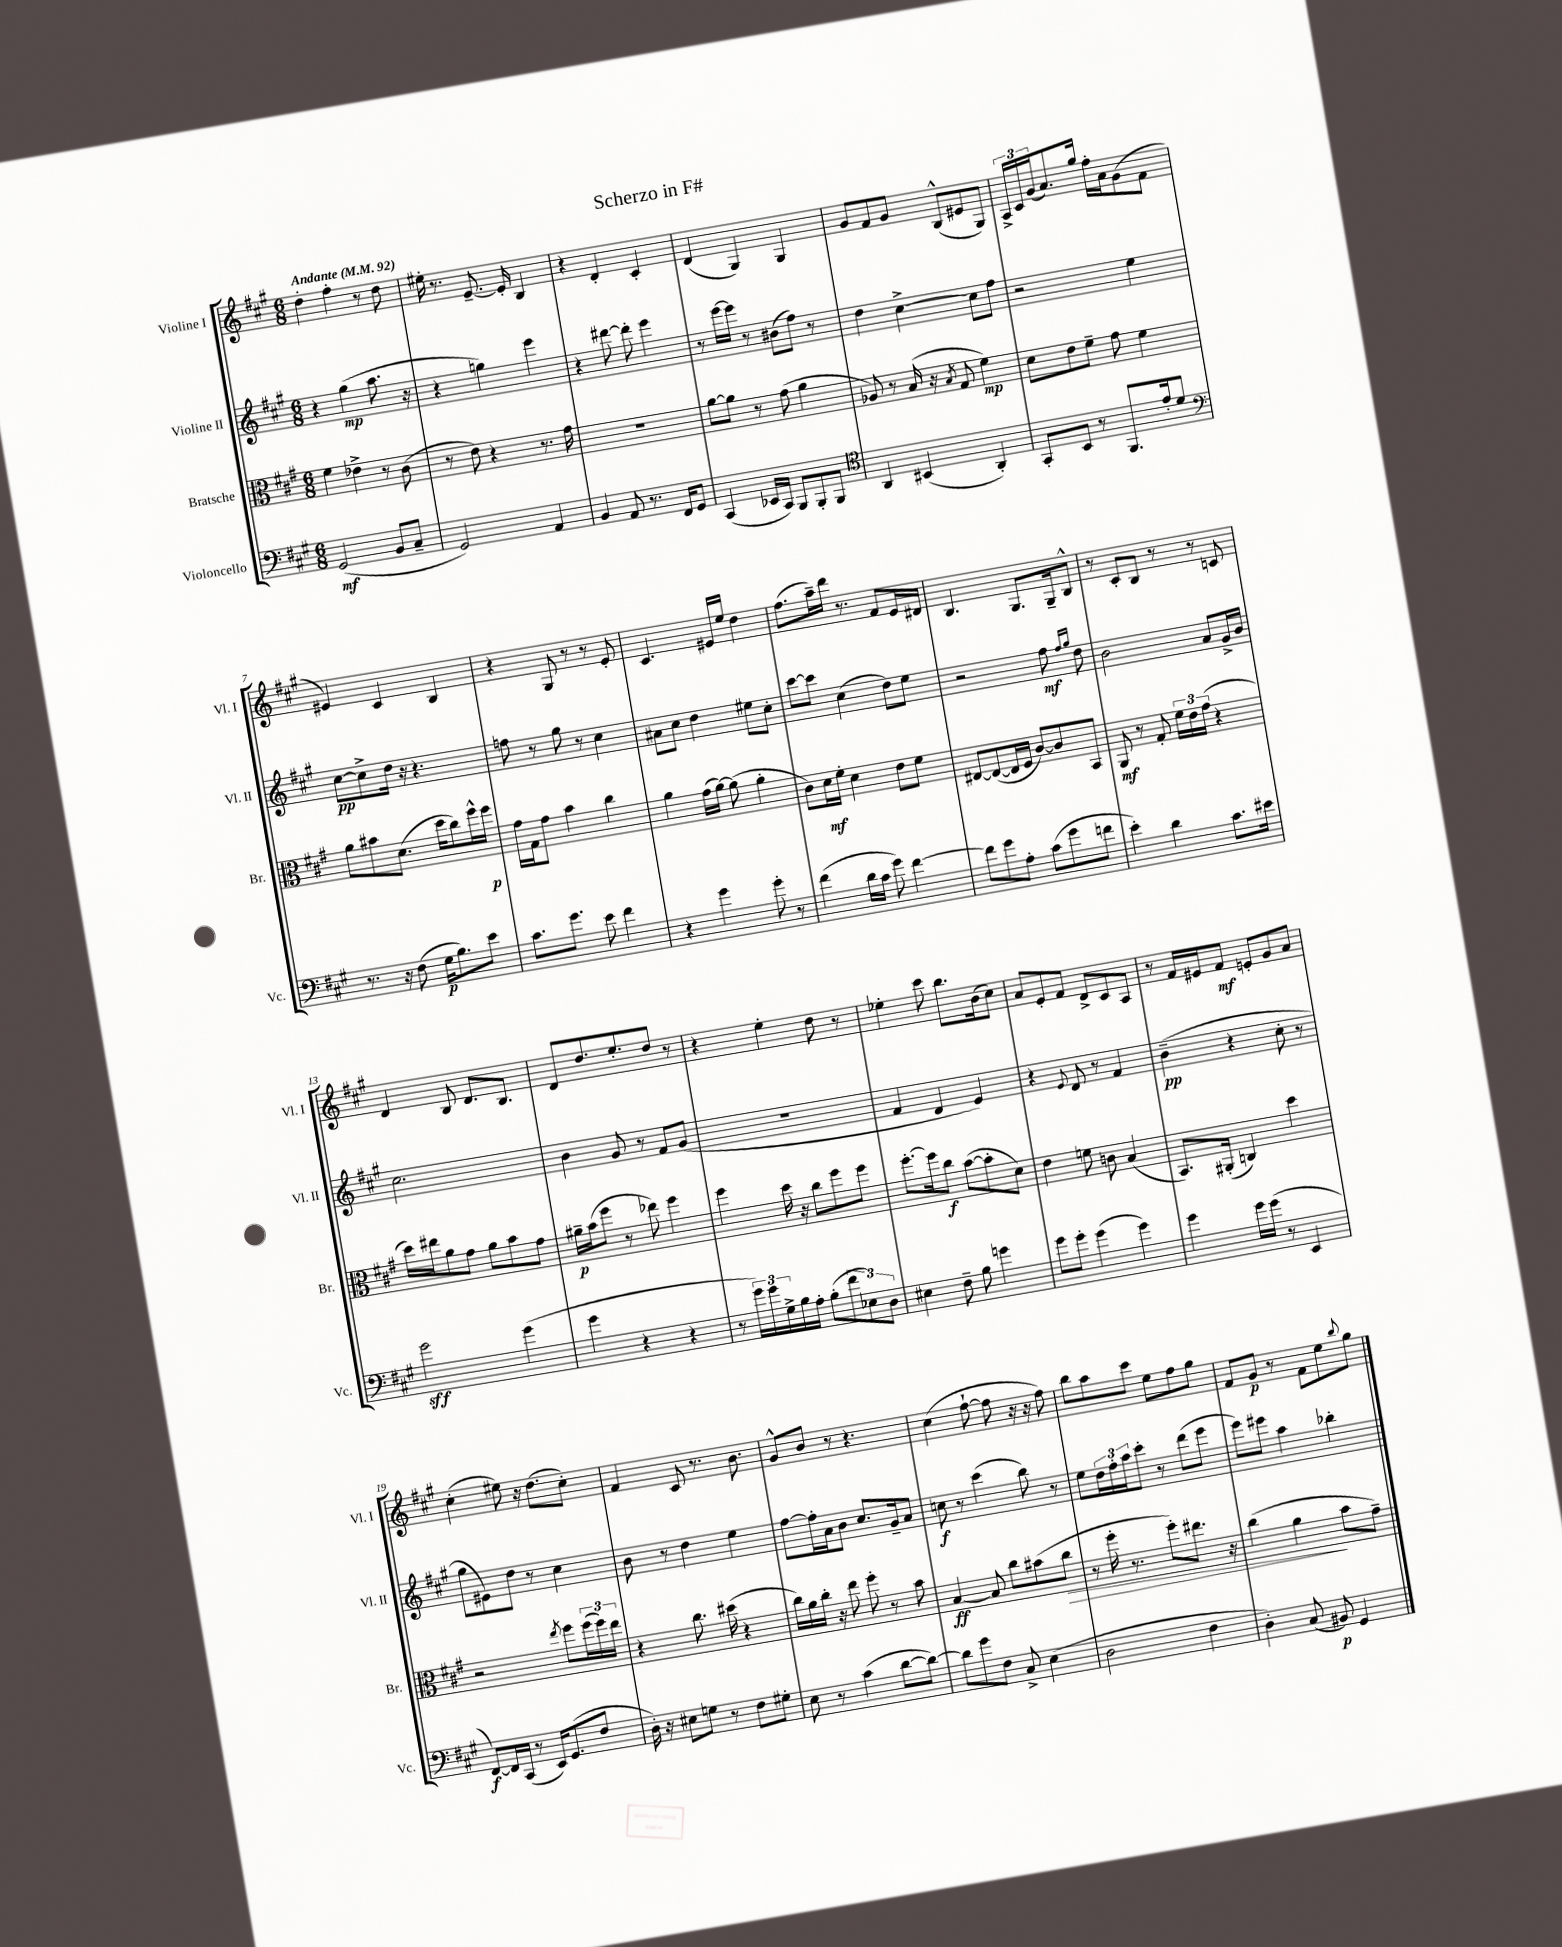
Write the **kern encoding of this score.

**kern	**kern	**kern	**kern
*staff4	*staff3	*staff2	*staff1
*clefF4	*clefC3	*clefG2	*clefG2
*k[f#c#g#]	*k[f#c#g#]	*k[f#c#g#]	*k[f#c#g#]
*M6/8	*M6/8	*M6/8	*M6/8
*MM92	*MM92	*MM92	*MM92
(2GG#/	4f#\	4r	4dd'\
.	4e-^\	(4gg#\	4ff#'\
8BB/L	8r	8.aa\	8r
8C#~/J	(8c#\	.	8dd\
.	.	16r	.
=	=	=	=
2GG#/)	8r	4r	16ee#'\
.	.	.	8.r
.	8e\)	.	.
.	4r	4gg\)	[8.e~/
.	.	.	16e'/]
4AA/	8.r	4eee\	4B/
.	16g#\	.	.
=	=	=	=
4BB/	2.r	4r	4r
8AA/	.	[8ddd#\	4d'/
8.r	.	8ddd#'\]	.
.	.	4eee\	4c#'/
16FF#/LK	.	.	.
8GG#/J	.	.	.
=	=	=	=
(4CC#/	[8a\L	8r	(4d/
.	8a\]J	[16eee\LL	.
.	.	16eee\]JJ	.
16EE-/LL	8r	8r	4G#/)
16CC#/JJ)	.	.	.
8BBB/L	(8g#\	(8b#\L	.
8BBB'/	4a\	8ff#\J)	4G#/
8BBB/J	.	8r	.
=	=	=	=
*clefC4	*	*	*
4AA/	8A-/)	4dd\	8g#/L
.	8r	.	8f#/
(4BB#/	(16B/	[4cc#^\	8g#/J
.	16r	.	.
.	8qB/	.	.
.	8G#/	.	(8B^^/L
4AA'/)	4f#\)	8cc#\]L	8e#/
.	.	8ff#\J	8G#/J)
=	=	=	=
8GG#'/L	8d\L	2r	24A^/LL
.	.	.	24c#/
.	.	.	(24g#/J
8BB/J	8e\	.	8.a/)
8r	8f#~\J	.	.
.	.	.	16gg#/Jk
8.FF#/L	8g#\	.	16ff#'\LL
.	.	.	16a\J
.	4f#\	4ee\	(8g#\
16e'/k	.	.	.
8d/J	.	.	8f#\J
=	=	=	=
*clefF4	*	*	*
8.r	8a\L	[8cc#\L	4e#/)
.	8b#\	8cc#^\]	.
16r	.	.	.
(8F#\	(8.d\J	16dd\Jk	4c#/
.	.	16r	.
16G#\LK	.	4.r	.
8.B\)	16dd\LK	.	.
.	8cc#\)	.	4B/
8e\J	16ff#^^\L	.	.
.	16ff#\JJ	.	.
=	=	=	=
8.c#\L	16g#\LL	8ff\	4r
.	16G#\J	.	.
.	8g#\J	8r	.
8.g#\J	.	.	.
.	4b\	8gg#\	8G#/
8e\	.	8r	8r
4f#\	4cc#\	4cc#\	8r
.	.	.	8e'/
=	=	=	=
4r	4a\	8a#\L	4.c#/
.	.	8cc#\J	.
4g#\	(16g#\LL	4dd\	.
.	[16a\JJ)	.	.
.	(8a\]	.	16e#/LL
.	.	.	16ee/JJ
8g#'\	4a'\	8ee#\L	4dd\
8r	.	8cc#'\J	.
=	=	=	=
(4f#\	8c#\L)	[8ccc#\L	(8.ff#\L
.	16d\L	8ccc#\]J	.
.	16f#'\JJ	.	16aa~\L)
16d\LL	4d\	(4cc#\	16ddd\JJ
16c#\JJ	.	.	8.r
8g#\)	.	.	.
[4f#\	8e\L	8dd\L)	8f#/L
.	8f#\J	8ee\J	16e/L
.	.	.	16d#/JJ
=	=	=	=
8f#\]L	[8E#/L	2r	4.B/
8g#\	(8E#/_	.	.
8A'\J	16E#/]L	.	.
.	16F#/JJ	.	.
(8c#\L	[8c#/L)	.	8.G#/L
8g#\	8c#/]	8ff#\	.
.	.	.	16G#~/k
.	.	16qqff#/LL	.
.	.	16qqgg#/JJ	.
8f\J	8BB/J	8dd\	8B^^/J
=	=	=	=
4e'\)	8AA/	2b\	8r
.	8r	.	8c#'/L
4d\	8G#'/	.	8B/J
.	24f#\LL	.	8r
.	24e\	.	.
.	(24g#\JJ	.	.
8.c#\L	4r	8a/L	8r
.	.	16g#^/L	8c/
16e#\Jk	.	16b/JJ	.
=	=	=	=
2g#\	16dd\LL)	2.cc#\	4d/
.	16ee#\J	.	.
.	8a\	.	.
.	8g#\J	.	8B/
.	8a\L	.	8.d/L
(4g#\	8b\	.	.
.	.	.	8.B/J
.	8g#\J	.	.
=	=	=	=
4g#\	16a#~\LL	4b\	8d/L
.	(16b\J	.	.
.	8ff#\J	.	8.dd/
4r	8r	8g#/	.
.	.	.	8.ee'/
.	8ee-\)	8r	.
4r	4ff#\	8f#/L	8dd/J
.	.	(8g#/J	8r
=	=	=	=
8r	4ff#\	2.r	4r
24g#\LL)	.	.	.
24g#\	.	.	.
24G#^\	.	.	.
16B\	16dd\	.	4ee'\
16A'\JJ	16r	.	.
(8B'\L	8cc#\L	.	.
12f#\	8ff#\	.	8dd\
12E-\)	.	.	.
.	8ff#\J	.	8r
12D\J	.	.	.
=	=	=	=
4E#\	[8.ff#'\L	4f#/	4ee-'\
.	16ff#\]k	.	.
8F#~\	8cc#\J	4d/	8ccc#\
8B\	([8b\L	.	8.bb\L
4g\	8b'\]	4e/)	.
.	.	.	(16b\k
.	8d\J)	.	8cc#\J)
=	=	=	=
8g#\L	4e\	4r	8a/L
8g#'\J	.	.	8e'/
.	.	8qqe/	.
(4g#\	8f\	8d/	8f#/J
.	8c\	8r	8d^/L
4g#\)	(4B/	4f#/	8c#/
.	.	.	8A/J
=	=	=	=
4g#\	8.BB/L)	(4b~\	8r
.	.	.	16f#/LL
.	(16AA#'/Jk	.	16e#/J
16g#\LL	4C/)	4r	8f#/J
(16g#\JJ	.	.	.
8r	.	.	8e'/L
4EE/	4dd\	8cc#'\	8g#/
.	.	8r	8a/J
=	=	=	=
[8FF#/L)	2r	8gg#\L	(4cc#'\
16FF#/]L	.	8e#\)	.
(16CC#/JJ	.	.	.
8r	.	8dd\J	8ee#\)
16EE/LK)	.	8r	16r
(8.GG#/	.	.	(8.dd\L
.	8qee/	.	.
.	8ff#\L	4cc#\	.
8F#/J	(24ff#\L	.	8cc#'\J)
.	24ff#\)	.	.
.	24ee\JJ	.	.
=	=	=	=
16D'\)	4r	8b\	4f#/
16r	.	.	.
8E#\L	.	8r	.
8G\J	8.cc#\	4dd\	8c#/
8r	.	.	8.r
.	(16dd#\	.	.
8F#\L	4r	4ee\	.
.	.	.	8.b\
8G#'\J	.	.	.
=	=	=	=
8E\	16cc#\LL)	[8ff#\L	8g#^^/L
.	16a\	.	.
8r	16cc#'\JJ	16ff#'\]L	8b/J
.	16r	16a\J	.
(4c#\	8ee\	8b\J	8r
.	8ff#'\	8.cc#/L	4.r
[8d\L	8r	.	.
.	.	16g#~/k	.
8d\_J)	8b\	8a/J	.
=	=	=	=
8d\]L	[4B/	8cc\	(4cc#\
8g#\	.	8r	.
8F#\J	8B/]	(4ccc#\	[8ff#`\
8C#^/	8cc#\L	.	8ff#\]
(4E\	(8b#\	8bb\)	16r
.	.	.	16r
.	8cc#\J	8r	8ff#\)
=	=	=	=
2D\	8r	8ee\L	8bb\L
.	16ff#'\	24dd\L	8aa\
.	.	24ff#'\	.
.	8.r	.	.
.	.	24aa\J	.
.	.	8ccc#'\J	8ccc#\J
.	8ff#'\L)	8r	8ee\L
4F#\	8.ee#\J	(8ddd\L	8ff#\
.	.	8eee\J	8gg#\J
.	16r	.	.
=	=	=	=
4D'\)	(4cc#\	8eee\L)	8f#/L
.	.	8eee#\J	8g#/J
(8C#/	4a\	4aa\	8r
8BB#/)	.	.	8f#\L
4GG#/	8b\L	4bb-'\	8ee\
.	.	.	8qqbb/
.	8g#~\J)	.	8gg#\J
==	==	==	==
*-	*-	*-	*-
